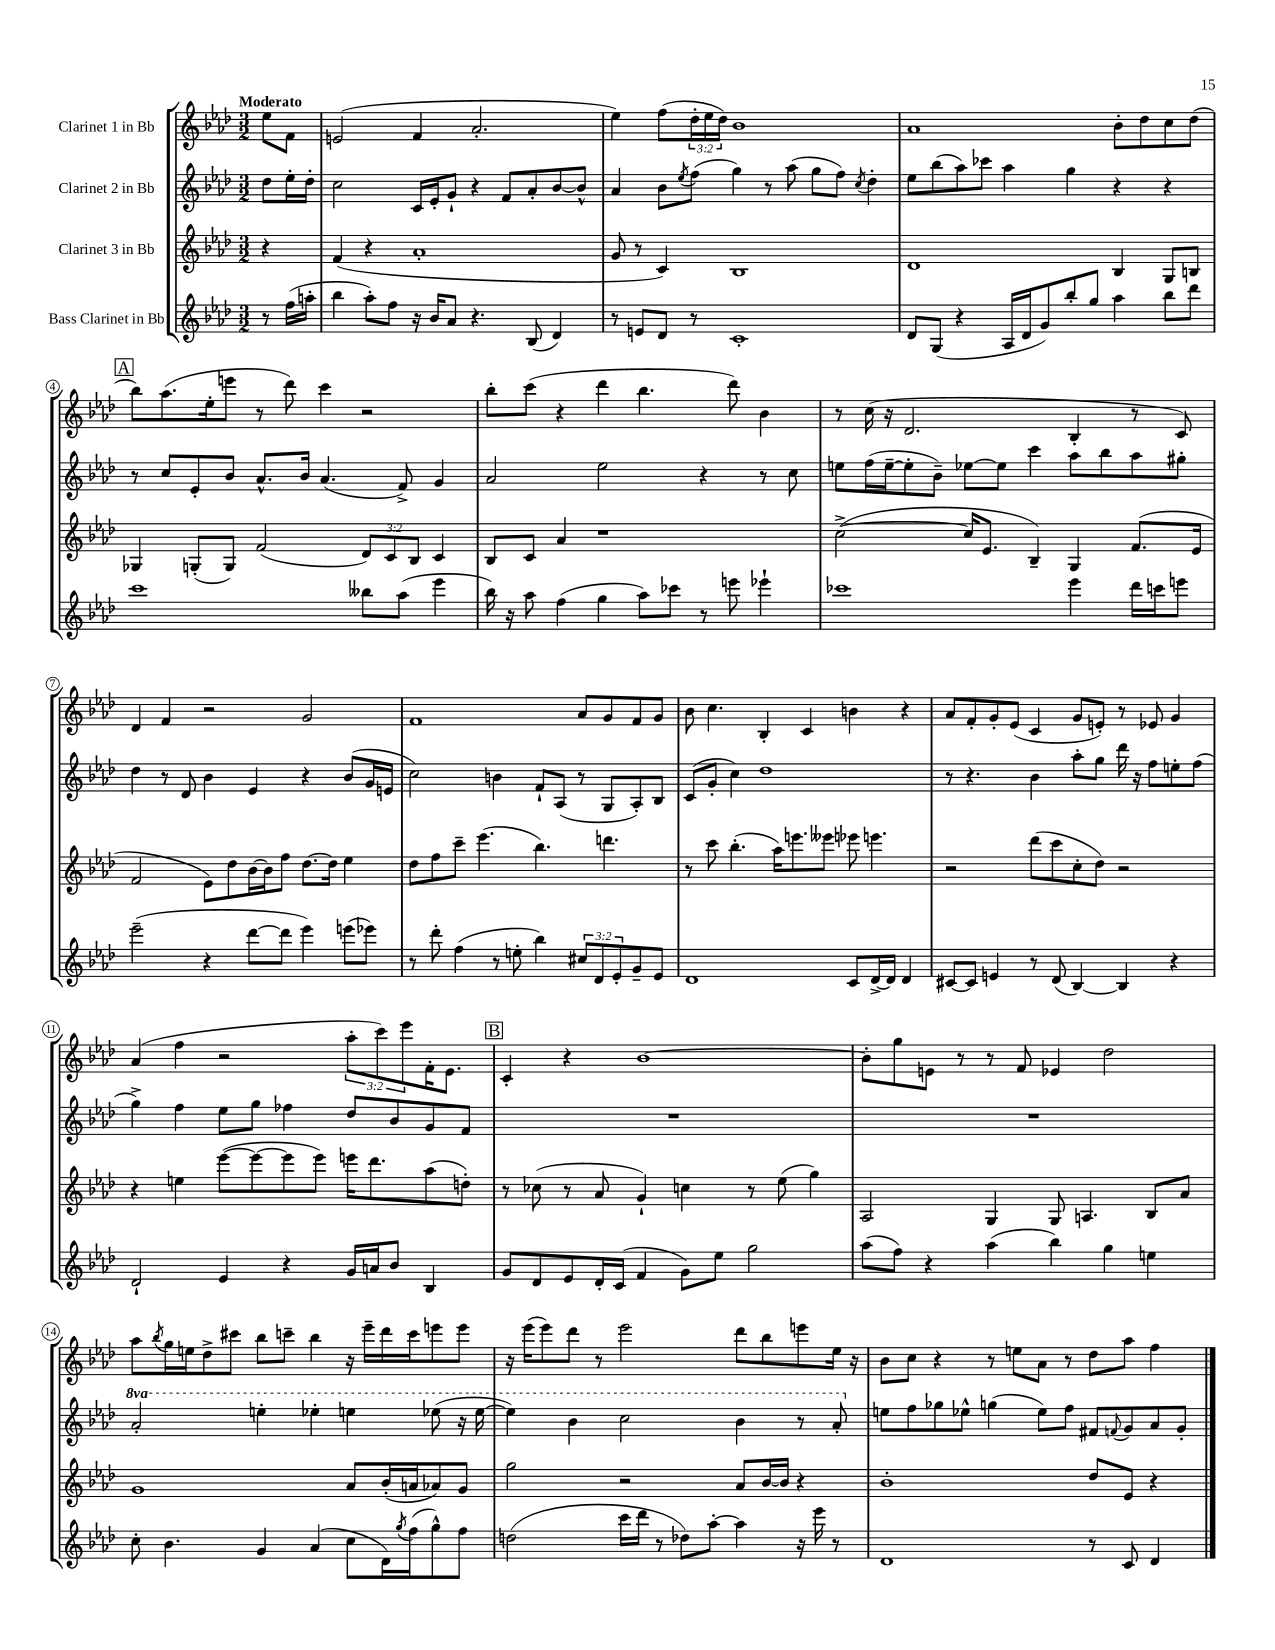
<<
\new StaffGroup <<
\new Staff = "s0" \with { instrumentName = "Clarinet 1 in Bb" } {
    \clef treble \key aes \major \numericTimeSignature \time 3/2 \override Staff.TupletNumber.text = #tuplet-number::calc-fraction-text \partial 4 \tempo "Moderato"
    ees''8 f'8 |
    e'2( f'4 aes'2.-. |
    ees''4) f''8( \tuplet 3/2 { des''16-. ees''16 des''16) } bes'1 |
    aes'1 bes'8-. des''8 c''8 des''8( |
    \mark \markup { \box "A" } bes''8) aes''8.( ees''16-. e'''8 r8 des'''8) c'''4 r2 |
    bes''8-. c'''8( r4 des'''4 bes''4. des'''8) bes'4 |
    r8 c''16( r16 des'2. bes4-. r8 c'8) |
    des'4 f'4 r2 g'2 |
    f'1 aes'8 g'8 f'8 g'8 |
    bes'8 c''4. bes4-. c'4 b'4 r4 |
    aes'8 f'8-. g'8-. ees'8( c'4 g'8 e'8-.) r8 ees'8 g'4 |
    aes'4( f''4 r2 \tuplet 3/2 { aes''8-. c'''8) ees'''8 } f'16-. ees'8. |
    \mark \markup { \box "B" } c'4-. r4 bes'1~ |
    bes'8-. g''8 e'8 r8 r8 f'8 ees'4 des''2 |
    aes''8 \acciaccatura { bes''8 } g''16 e''16 des''8-> cis'''8 bes''8 c'''8-- bes''4 r16 ees'''16-- des'''16 c'''16 e'''8 e'''8 |
    r16 ees'''16( ees'''8) des'''8 r8 ees'''2 des'''8 bes''8 e'''8 ees''16 r16 |
    bes'8 c''8 r4 r8 e''8 aes'8 r8 des''8 aes''8 f''4 \bar "|." |
}
\new Staff = "s1" \with { instrumentName = "Clarinet 2 in Bb" } {
    \clef treble \key aes \major \numericTimeSignature \time 3/2 \set Staff.ottavationMarkups = #ottavation-simple-ordinals \partial 4
    des''8 ees''16-. des''16-. |
    c''2 c'16 ees'16-. g'8-! r4 f'8 aes'8-. bes'8~ bes'8-^ |
    aes'4 bes'8 \acciaccatura { ees''8 } f''8( g''4) r8 aes''8( g''8 f''8) \acciaccatura { c''8 } des''4-. |
    ees''8 bes''8( aes''8) ces'''8 aes''4 g''4 r4 r4 |
    \mark \markup { \box "A" } r8 c''8 ees'8-. bes'8 aes'8.-^ bes'16 aes'4.( f'8->) g'4 |
    aes'2 ees''2 r4 r8 c''8 |
    e''8 f''16( e''16~-- e''8-. bes'8--) ees''8~ ees''8 c'''4 aes''8 bes''8 aes''8 gis''8-. |
    des''4 r8 des'8 bes'4 ees'4 r4 bes'8( g'16 e'16 |
    c''2) b'4 f'8-! aes8( r8 g8 aes8-.) bes8 |
    c'8( g'8-. c''4) des''1 |
    r8 r4. bes'4 aes''8-. g''8 des'''16 r16 f''8 e''8-. f''8( |
    g''4->) f''4 ees''8 g''8 fes''4 des''8 bes'8 g'8 f'8 |
    \mark \markup { \box "B" } R1. |
    R1. |
    \ottava #1 aes''2-. e'''4-. ees'''4-. e'''4 ees'''8( r16 ees'''16~ |
    ees'''4) bes''4 c'''2 bes''4 r8 aes''8-. \ottava #0 |
    e''8 f''8 ges''8 ees''8-^ g''4( ees''8) f''8 fis'8 \appoggiatura { f'8 } g'8 aes'8 g'8-. \bar "|." |
}
\new Staff = "s2" \with { instrumentName = "Clarinet 3 in Bb" } {
    \clef treble \key aes \major \numericTimeSignature \time 3/2 \override Staff.TupletNumber.text = #tuplet-number::calc-fraction-text \partial 4
    r4 |
    f'4( r4 aes'1-. |
    g'8 r8 c'4) bes1 |
    des'1 bes4 g8 b8 |
    \mark \markup { \box "A" } ges4 g8-.( g8) f'2( \tuplet 3/2 { des'8) c'8 bes8 } c'4 |
    bes8 c'8 aes'4 r1 |
    c''2~->( c''16 ees'8. bes4--) g4 f'8.( ees'16 |
    f'2 ees'8) des''8 bes'16~ bes'16 f''8 des''8.~ des''16 ees''4 |
    des''8 f''8 c'''8-- ees'''4.( bes''4.) d'''4. |
    r8 c'''8 bes''4.-.( aes''16) e'''8. eeses'''8 ees'''8 e'''4. |
    r2 des'''8( c'''8 c''8-. des''8) r2 |
    r4 e''4 ees'''8~( ees'''8~ ees'''8 ees'''8) e'''16 des'''8. aes''8( d''8-.) |
    \mark \markup { \box "B" } r8 ces''8( r8 aes'8 g'4-!) c''4 r8 ees''8( g''4) |
    aes2 g4 g8 a4. bes8 aes'8 |
    g'1 aes'8 bes'16-.( a'16 aes'8) g'8 |
    g''2 r2 aes'8 bes'16~ bes'16 r4 |
    bes'1-. des''8 ees'8 r4 \bar "|." |
}
\new Staff = "s3" \with { instrumentName = "Bass Clarinet in Bb" } {
    \clef treble \key aes \major \numericTimeSignature \time 3/2 \override Staff.TupletNumber.text = #tuplet-number::calc-fraction-text \partial 4
    r8 f''16( a''16-. |
    bes''4 aes''8-.) f''8 r16 bes'16 aes'8 r4. bes8( des'4) |
    r8 e'8 des'8 r8 c'1-. |
    des'8 g8( r4 aes16 des'16 g'8) bes''8-. g''8 aes''4 bes''8 des'''8 |
    \mark \markup { \box "A" } c'''1 beses''8 aes''8( ees'''4 |
    bes''16) r16 aes''8 f''4( g''4 aes''8) ces'''8 r8 e'''8 ees'''4-! |
    ces'''1 ees'''4 des'''16 c'''16 e'''8 |
    ees'''2--( r4 des'''8~ des'''8 ees'''4) e'''8( ees'''8) |
    r8 des'''8-. f''4( r8 e''8-. bes''4) \tuplet 3/2 { cis''8 des'8 ees'8-. } g'8-- ees'8 |
    des'1 c'8 des'16~-> des'16 des'4 |
    cis'8~ cis'8 e'4 r8 des'8( bes4~) bes4 r4 |
    des'2-! ees'4 r4 g'16 a'16 bes'8 bes4 |
    \mark \markup { \box "B" } g'8 des'8 ees'8 des'16-. c'16( f'4 g'8) ees''8 g''2 |
    aes''8( f''8) r4 aes''4( bes''4) g''4 e''4 |
    c''8-. bes'4. g'4 aes'4( c''8 des'16) \acciaccatura { g''8 } f''16( g''8-^) f''8 |
    d''2( c'''16 des'''16 r8 des''8) aes''8~-. aes''4 r16 ees'''16 r8 |
    des'1 r8 c'8 des'4 \bar "|." |
}
>>
>>
\layout { \context { \Score \override BarNumber.stencil = #(make-stencil-circler 0.1 0.3 ly:text-interface::print) } }
